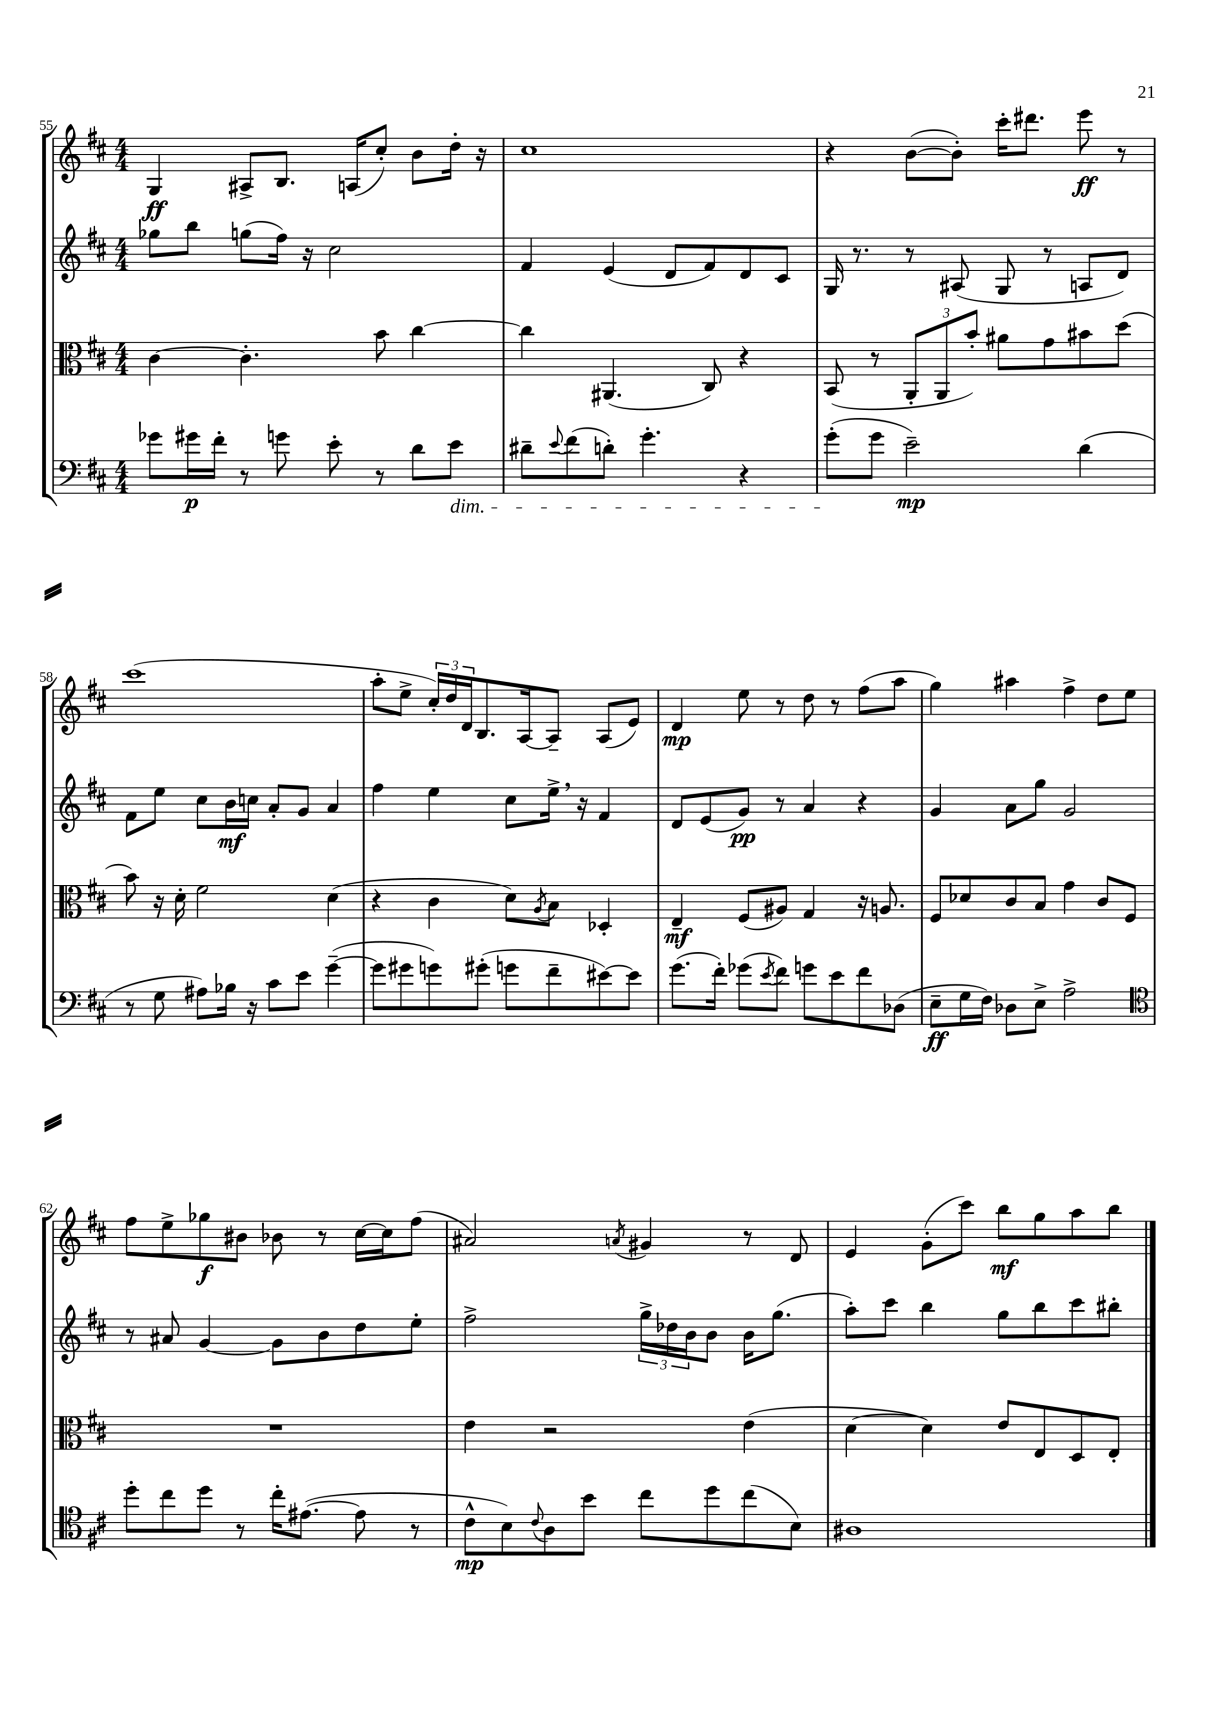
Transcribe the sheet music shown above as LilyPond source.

<<
\new StaffGroup <<
\new Staff = "s0" {
    \clef treble \key d \major \numericTimeSignature \time 4/4
    g4\ff ais8-> b8. a16( cis''8-.) b'8 d''16-. r16 |
    cis''1 |
    r4 b'8~( b'8-.) cis'''16-. dis'''8. e'''8\ff r8 |
    cis'''1( |
    a''8-. e''8-> \tuplet 3/2 { cis''16-.) d''16 d'16 } b8. a16~ a8-- a8( e'8) |
    d'4\mp e''8 r8 d''8 r8 fis''8( a''8 |
    g''4) ais''4 fis''4-> d''8 e''8 |
    fis''8 e''8-> ges''8\f bis'8 bes'8 r8 cis''16~ cis''16 fis''8( |
    ais'2) \acciaccatura { a'8 } gis'4 r8 d'8 |
    e'4 g'8-.( cis'''8) b''8\mf g''8 a''8 b''8 \bar "|." |
}
\new Staff = "s1" {
    \clef treble \key d \major \numericTimeSignature \time 4/4
    ges''8 b''8 g''8( fis''16) r16 cis''2 |
    fis'4 e'4( d'8 fis'8) d'8 cis'8 |
    g16 r8. r8 ais8( g8 r8 a8 d'8) |
    fis'8 e''8 cis''8 b'16\mf c''16 a'8-. g'8 a'4 |
    fis''4 e''4 cis''8 e''16-> \breathe r16 fis'4 |
    d'8 e'8( g'8\pp) r8 a'4 r4 |
    g'4 a'8 g''8 g'2 |
    r8 ais'8 g'4~ g'8 b'8 d''8 e''8-. |
    fis''2-> \tuplet 3/2 { g''16-> des''16 b'16 } b'8 b'16 g''8.( |
    a''8-.) cis'''8 b''4 g''8 b''8 cis'''8 bis''8-. \bar "|." |
}
\new Staff = "s2" {
    \clef alto \key d \major \numericTimeSignature \time 4/4
    cis'4~ cis'4.-. b'8 cis''4~ |
    cis''4 ais,4.( cis8) r4 |
    b,8( r8 \tuplet 3/2 { a,8-. a,8 b'8-.) } ais'8 g'8 bis'8 d''8( |
    b'8) r16 d'16-. fis'2 d'4( |
    r4 cis'4 d'8) \acciaccatura { a8 } b8 des4-. |
    e4--\mf fis8( ais8) g4 r16 a8. |
    fis8 des'8 cis'8 b8 g'4 cis'8 fis8 |
    R1 |
    e'4 r2 e'4( |
    d'4~ d'4) e'8 e8 d8 e8-. \bar "|." |
}
\new Staff = "s3" {
    \clef bass \key d \major \numericTimeSignature \time 4/4
    ges'8 gis'16\p fis'16-. r8 g'8 e'8-. r8 d'8 e'8\dim |
    dis'8-- \appoggiatura { e'8 } fis'8( d'8-.) g'4.-. r4 |
    g'8-.\!( g'8 e'2--\mp) d'4( |
    r8 g8 ais8) bes16 r16 cis'8 e'8 g'4~--( |
    g'8 gis'8 g'8) gis'8-.( g'8 fis'8-- eis'8~) eis'8 |
    g'8.( fis'16-.) ges'8( \acciaccatura { e'8 } fis'8) g'8 e'8 fis'8 des8( |
    e8--\ff g16 fis16) des8 e8-> a2-> |
    \clef tenor d''8-. cis''8 d''8 r8 cis''16-. eis'8.~( eis'8 r8 |
    cis'8-^\mp b8) \appoggiatura { cis'8 } a8 b'8 cis''8 d''8 cis''8( b8) |
    ais1 \bar "|." |
}
>>
>>
\layout { \context { \Score currentBarNumber = #55 } }
